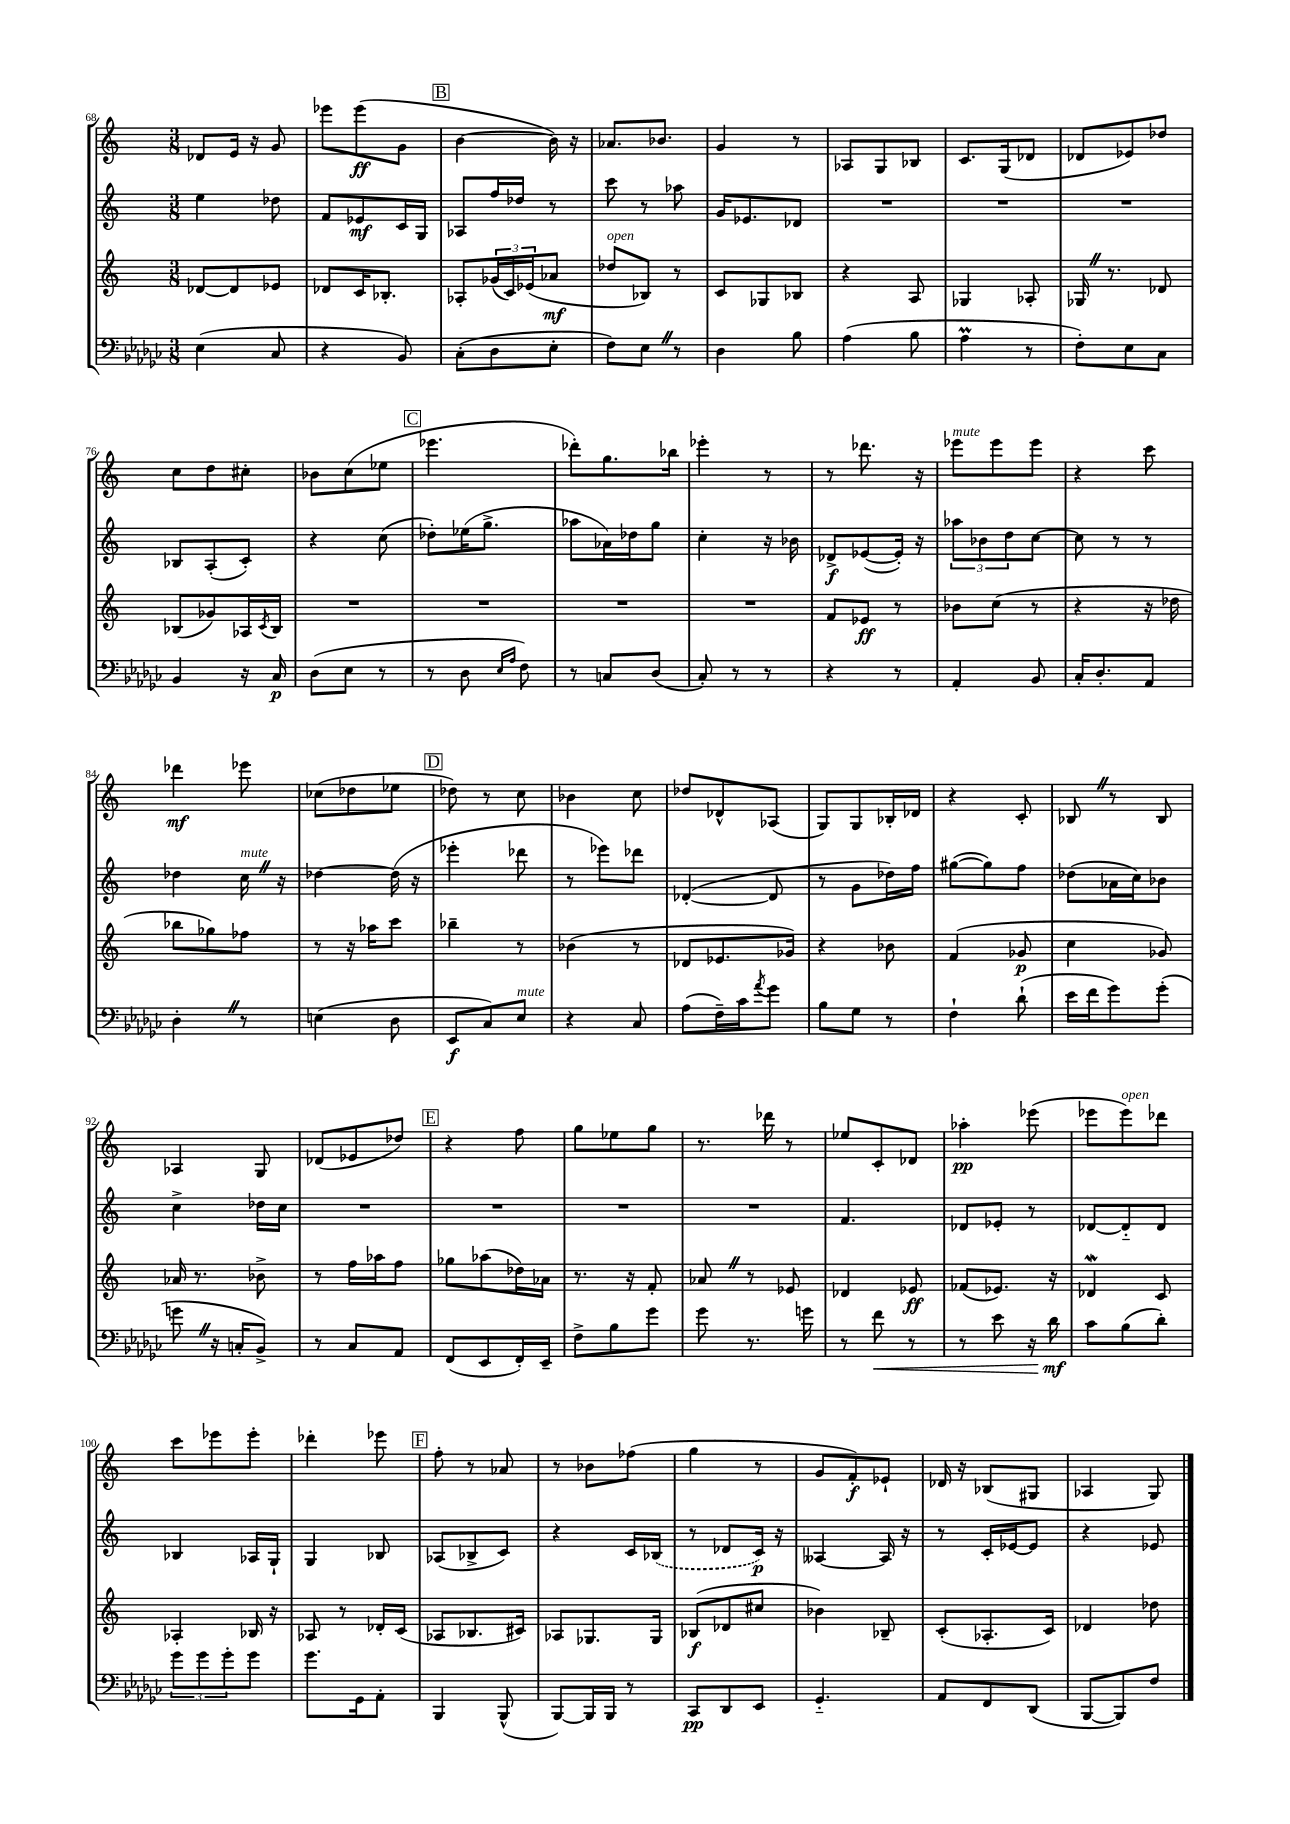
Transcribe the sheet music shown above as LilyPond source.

<<
\new StaffGroup <<
\new Staff = "s0" {
    \clef treble \key c \major \numericTimeSignature \time 3/8
    des'8 e'16 r16 g'8 |
    ees'''8 ees'''8\ff( g'8 |
    \mark \markup { \box "B" } b'4~ b'16) r16 |
    aes'8. bes'8. |
    g'4 r8 |
    aes8 g8 bes8 |
    c'8. g16( des'8 |
    des'8 ees'8) des''8 |
    c''8 d''8 cis''8-. |
    bes'8 c''8( ees''8 |
    \mark \markup { \box "C" } ees'''4. |
    des'''8-.) g''8. bes''16 |
    ees'''4-. r8 |
    r8 des'''8. r16 |
    ees'''8^\markup { \italic "mute" } ees'''8 ees'''8 |
    r4 c'''8 |
    des'''4\mf ees'''8 |
    ces''8( des''8 ees''8 |
    \mark \markup { \box "D" } des''8) r8 c''8 |
    bes'4 c''8 |
    des''8 des'8-^ aes8( |
    g8) g8 bes16-. des'16 |
    r4 c'8-. |
    bes8 \once \override BreathingSign.text = \markup { \musicglyph "scripts.caesura.straight" } \breathe r8 bes8 |
    aes4 g8 |
    des'8( ees'8 des''8) |
    \mark \markup { \box "E" } r4 f''8 |
    g''8 ees''8 g''8 |
    r8. des'''16 r8 |
    ees''8 c'8-. des'8 |
    aes''4-.\pp ees'''8( |
    ees'''8 ees'''8^\markup { \italic "open" }) des'''8 |
    c'''8 ees'''8 ees'''8-. |
    des'''4-. ees'''8 |
    \mark \markup { \box "F" } f''8-. r8 aes'8 |
    r8 bes'8 fes''8( |
    g''4 r8 |
    g'8 f'8-.\f) ees'8-! |
    des'16 r16 bes8( gis8 |
    aes4 g8) \bar "|." |
}
\new Staff = "s1" {
    \clef treble \key c \major \numericTimeSignature \time 3/8
    e''4 des''8 |
    f'8 ees'8\mf c'16 g16 |
    \mark \markup { \box "B" } aes8 f''16 des''16 r8 |
    c'''8 r8 aes''8 |
    g'16 ees'8. des'8 |
    R4. |
    R4. |
    R4. |
    bes8 a8-.( c'8-.) |
    r4 c''8( |
    \mark \markup { \box "C" } des''8-.) ees''16( g''8.-> |
    aes''8 aes'16) des''16 g''8 |
    c''4-. r16 bes'16 |
    des'8->\f ees'8~( ees'16-.) r16 |
    \tuplet 3/2 { aes''8 bes'8 d''8 } c''8~ |
    c''8 r8 r8 |
    des''4 c''16^\markup { \italic "mute" } \once \override BreathingSign.text = \markup { \musicglyph "scripts.caesura.straight" } \breathe r16 |
    des''4~ des''16( r16 |
    \mark \markup { \box "D" } ees'''4-. des'''8 |
    r8 ees'''8) des'''8 |
    des'4~-.( des'8 |
    r8 g'8 des''16) f''16 |
    gis''8~( gis''8) f''8 |
    des''8( aes'16 c''16) bes'8 |
    c''4-> des''16 c''16 |
    R4. |
    \mark \markup { \box "E" } R4. |
    R4. |
    R4. |
    f'4. |
    des'8 ees'8-. r8 |
    des'8~ des'8-_ des'8 |
    bes4 aes16 g16-! |
    g4 bes8 |
    \mark \markup { \box "F" } aes8( bes8-> c'8) |
    r4 c'16 \once \slurDashed bes16( |
    r8 des'8 c'16\p) r16 |
    aeses4~ aeses16 r16 |
    r8 c'16-. ees'16~ ees'8 |
    r4 ees'8 \bar "|." |
}
\new Staff = "s2" {
    \clef treble \key c \major \numericTimeSignature \time 3/8
    des'8~ des'8 ees'8 |
    des'8 c'16 bes8.-. |
    \mark \markup { \box "B" } aes8-. \tuplet 3/2 { ges'16( c'16) ees'16( } aes'8\mf |
    des''8^\markup { \italic "open" } bes8) r8 |
    c'8 ges8 bes8 |
    r4 a8 |
    ges4 aes8-. |
    ges16 \once \override BreathingSign.text = \markup { \musicglyph "scripts.caesura.straight" } \breathe r8. des'8 |
    bes8( ges'8) aes16 \acciaccatura { c'8 } bes16 |
    R4. |
    \mark \markup { \box "C" } R4. |
    R4. |
    R4. |
    f'8 ees'8\ff r8 |
    bes'8 c''8( r8 |
    r4 r16 des''16 |
    bes''8 ges''8) fes''8 |
    r8 r16 aes''16 c'''8 |
    \mark \markup { \box "D" } bes''4-- r8 |
    bes'4( r8 |
    des'8 ees'8. ges'16) |
    r4 bes'8 |
    f'4( ges'8\p |
    c''4 ges'8) |
    aes'16 r8. bes'8-> |
    r8 f''16 aes''16 f''8 |
    \mark \markup { \box "E" } ges''8 aes''8( des''16) aes'16 |
    r8. r16 f'8-. |
    aes'8 \once \override BreathingSign.text = \markup { \musicglyph "scripts.caesura.straight" } \breathe r8 ees'8 |
    des'4 ees'8\ff |
    fes'8( ees'8.) r16 |
    des'4\mordent c'8 |
    aes4-. bes16 r16 |
    aes8 r8 des'16-. c'16( |
    \mark \markup { \box "F" } aes8 bes8. cis'16) |
    aes8 ges8. ges16 |
    bes8\f( des'8 cis''8 |
    bes'4) bes8-- |
    c'8-.( aes8.-. c'16) |
    des'4 des''8 \bar "|." |
}
\new Staff = "s3" {
    \clef bass \key ges \major \numericTimeSignature \time 3/8
    ees4( ces8 |
    r4 bes,8) |
    \mark \markup { \box "B" } ces8-.( des8 ees8-. |
    f8) ees8 \once \override BreathingSign.text = \markup { \musicglyph "scripts.caesura.straight" } \breathe r8 |
    des4 bes8 |
    aes4( bes8 |
    aes4\prall r8 |
    f8-.) ees8 ces8 |
    bes,4 r16 ces16\p |
    des8( ees8 r8 |
    \mark \markup { \box "C" } r8 des8 \grace { ees16 aes16 } f8) |
    r8 c8 des8( |
    ces8-.) r8 r8 |
    r4 r8 |
    aes,4-. bes,8 |
    ces16-. des8.-. aes,8 |
    des4-. \once \override BreathingSign.text = \markup { \musicglyph "scripts.caesura.straight" } \breathe r8 |
    e4( des8 |
    \mark \markup { \box "D" } ees,8\f ces8) ees8^\markup { \italic "mute" } |
    r4 ces8 |
    aes8( f16--) ces'16 \acciaccatura { aes'8 } ges'8 |
    bes8 ges8 r8 |
    f4-! des'8-!( |
    ees'16 f'16 ges'8) ges'8-.( |
    g'8 \once \override BreathingSign.text = \markup { \musicglyph "scripts.caesura.straight" } \breathe r16 c16-. bes,8->) |
    r8 ces8 aes,8 |
    \mark \markup { \box "E" } f,8( ees,8 f,16-.) ees,16-- |
    f8-> bes8 ges'8 |
    ges'8 r8. g'16 |
    r8 f'8\< r8 |
    r8 ees'8 r16 des'16\mf\! |
    ces'8 bes8( des'8-.) |
    \tuplet 3/2 { ges'8 ges'8 ges'8-. } ges'8 |
    ges'8. ges,16 aes,8-. |
    \mark \markup { \box "F" } bes,,4 bes,,8-^( |
    bes,,8~) bes,,16 bes,,16 r8 |
    ces,8\pp des,8 ees,8 |
    ges,4.-_ |
    aes,8 f,8 des,8( |
    bes,,8~ bes,,8) f8 \bar "|." |
}
>>
>>
\layout { \context { \Score currentBarNumber = #68 } }
